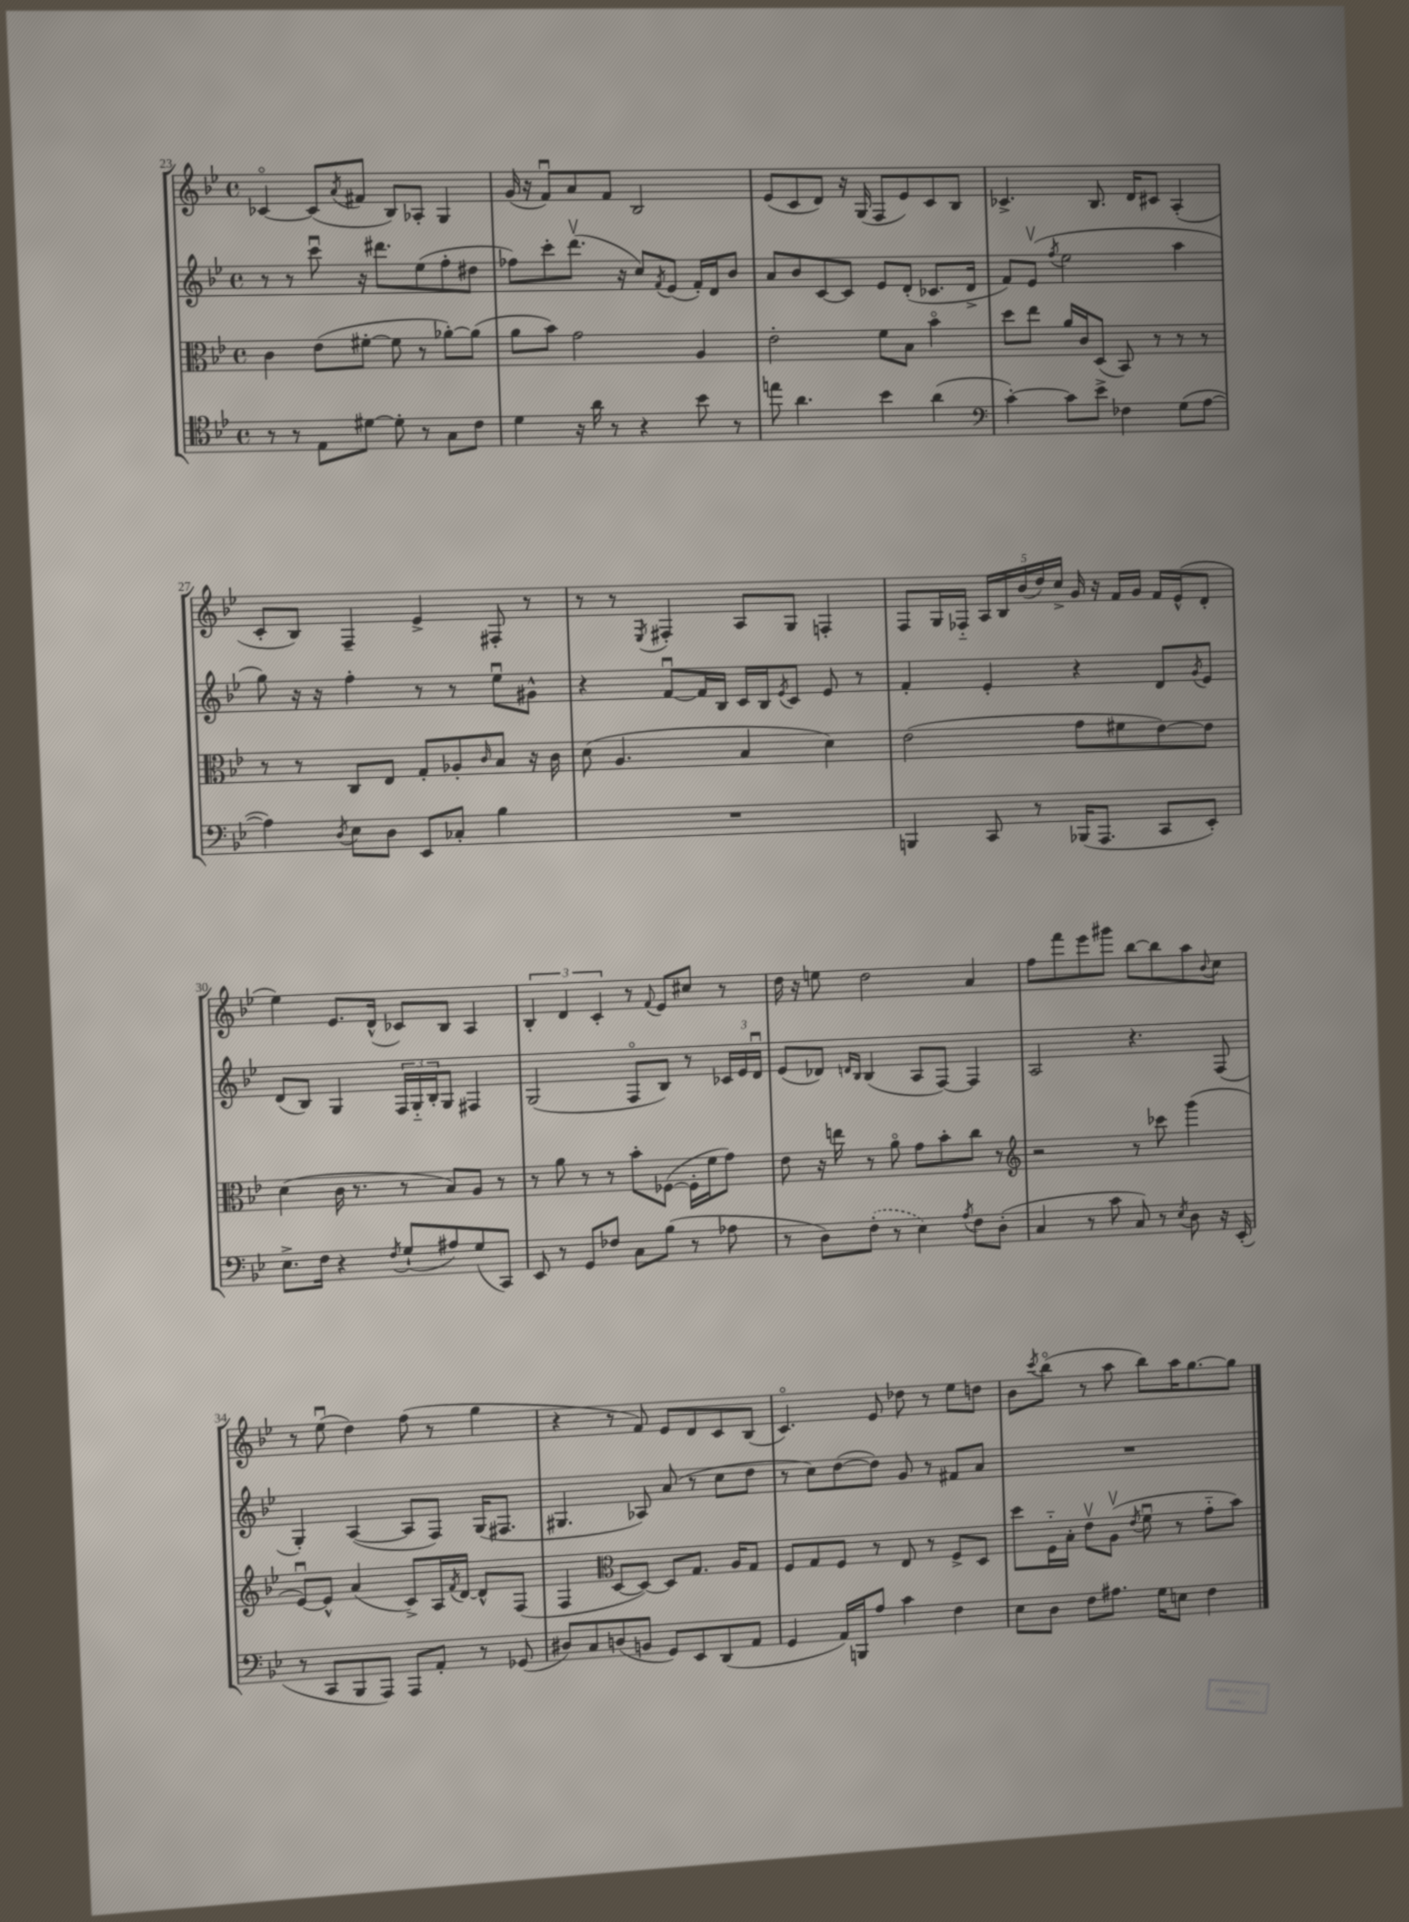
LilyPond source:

<<
\new StaffGroup <<
\new Staff = "s0" {
    \clef treble \key bes \major \defaultTimeSignature \time 4/4
    ces'4~\flageolet ces'8( \acciaccatura { a'8 } fis'8 bes8) aes8-. g4 |
    g'16( r16 f'8\downbow) a'8 f'8 bes2 |
    ees'8( c'8 d'8) r16 g16( f8 ees'8) c'8 bes8 |
    ces'4.-> bes8. d'16 cis'8 a4-.( |
    c'8-. bes8) f4-- ees'4-> fis8-. r8 |
    r8 r8 \acciaccatura { ees8 } fis4-. a8 g8 f4-. |
    f8 g16 fes16-_ \tuplet 5/4 { a16 bes16 bes'16( d''16) c''16-> } g'16 r16 f'16 g'16 f'16 ees'16-^( d'8-. |
    ees''4) ees'8. d'16-^( ces'8) bes8 a4 |
    \tuplet 3/2 { bes4-. d'4 c'4-. } r8 \appoggiatura { f'8 } ees'8 cis''8 r8 |
    d''16 r16 e''8 d''2 a'4 |
    f''8 f'''8 ees'''8 gis'''8 bes''8~ bes''8 a''8 \appoggiatura { bes'8 } c''8 |
    r8 ees''8\downbow( d''4) f''8( r8 g''4 |
    r4 r8 f'8) ees'8 d'8 c'8 bes8( |
    c'4.\flageolet) ees'8 des''8 r8 ees''8 d''8 |
    bes'8 \acciaccatura { c'''8 } bes''8\flageolet( r8 a''8 bes''8) a''16 g''8.~ g''8 \bar "|." |
}
\new Staff = "s1" {
    \clef treble \key bes \major \defaultTimeSignature \time 4/4
    r8 r8 c'''8\downbow r16 dis'''8. ees''8( f''8-. dis''8 |
    fes''8) c'''8-. d'''8.\upbow( r16 c''8) \acciaccatura { f'8 } ees'8( f'16-.) d'16 bes'8 |
    a'8 bes'8 c'8~ c'8 ees'8 d'8-.( ces'8. d'16-> |
    f'8) ees'8\upbow( \acciaccatura { f''8 } ees''2 a''4 |
    g''8) r16 r16 f''4-. r8 r8 ees''8\downbow gis'8-^ |
    r4 f'8~\downbow f'16 bes16 c'16 bes16 \acciaccatura { ees'8 } c'8 ees'8 r8 |
    f'4-. ees'4-. r4 d'8 \acciaccatura { g'8 } ees'8 |
    d'8( bes8) g4 \tuplet 3/2 { f16 g16-_ bes16-. } g8 fis4 |
    g2( f8\flageolet bes8) r8 \tuplet 3/2 { ces'16 ees'16 d'16\downbow } |
    ees'8( des'8) \grace { d'16 bes16 } bes4( a8 f8~) f4 |
    a2 r4. f8( |
    g4-.) a4~( a8 f8) g16( fis8. |
    gis4. aes8) a'8( r8 c''8 d''8 |
    r8 c''8) d''8~( d''8) g'8 r8 fis'8 a'8 |
    R1 \bar "|." |
}
\new Staff = "s2" {
    \clef alto \key bes \major \defaultTimeSignature \time 4/4
    c'4 ees'8( fis'8~-. fis'8 r8 aes'8~-.) aes'8( |
    a'8 bes'8) g'2 a4 |
    ees'2-. f'8 bes8 bes'4\flageolet |
    d''8 ees''8 a'16 c'16 d8( bes,8) r8 r8 r8 |
    r8 r8 c8 ees8 g8-. aes8-. \grace { c'16 } bes8 r16 c'16 |
    d'8( a4. bes4 d'4) |
    ees'2( g'8 fis'8 ees'8~) ees'8 |
    d'4( c'16 r8. r8 bes8) a8 r8 |
    r8 a'8 r8 r8 bes'8-. fes8~( fes16-. f'16 g'8) |
    ees'8 r16 e''16 r8 a'8\flageolet g'8 bes'8-. c''8 r8 |
    \clef treble r2 r8 ces'''8 g'''4( |
    ees'8~\downbow) ees'8-^ a'4( c'8->) a16 \acciaccatura { f'8 } d'16~ d'8-^ f8( |
    f4 \clef alto d8~ d8~) d8 g8. a16 g8 |
    f8 g8 f8 r8 ees8 r8 f8-> d8 |
    d''8 f16-_ bes16-. ees'8\upbow a8\upbow( \acciaccatura { ees'8 } f'8\downbow r8 g'8-_ bes'8) \bar "|." |
}
\new Staff = "s3" {
    \clef tenor \key bes \major \defaultTimeSignature \time 4/4
    r8 r8 ees8 dis'8~ dis'8-. r8 g8 c'8 |
    d'4 r16 a'16 r8 r4 bes'8 r8 |
    e''8 a'4. bes'4 a'4( |
    \clef bass c'4~-.) c'8 ees'8-> fes4 g8( a8~ |
    a4) \acciaccatura { d8 } ees8 d8 ees,8 ces8-. bes4 |
    R1 |
    b,,4 c,8 r8 bes,,16( a,,8. c,8 ees,8-.) |
    ees8.-> f16 r4 \acciaccatura { f8 } g8-!( ais8) g8( c,8) |
    ees,8 r8 g,8 fes8 c8 bes8( r8 aes8 |
    r8 d8) \once \slurDashed f8-.( r8 ees4) \acciaccatura { a8 } f8 d8-.( |
    c4 r8 c'8 c8) r8 \acciaccatura { ees8 } d8 r16 ees,16-.( |
    r8 c,8 bes,,8 a,,8) a,,8 a,8-. r8 ges,8( |
    dis8) c8 d8( b,8 g,8) ees,8 d,8( a,8 |
    g,4 a,16) b,,16 a8 c'4 f4 |
    ees8 d8 f8 ais8. g16 e8 f4 \bar "|." |
}
>>
>>
\layout { \context { \Score currentBarNumber = #23 } }
